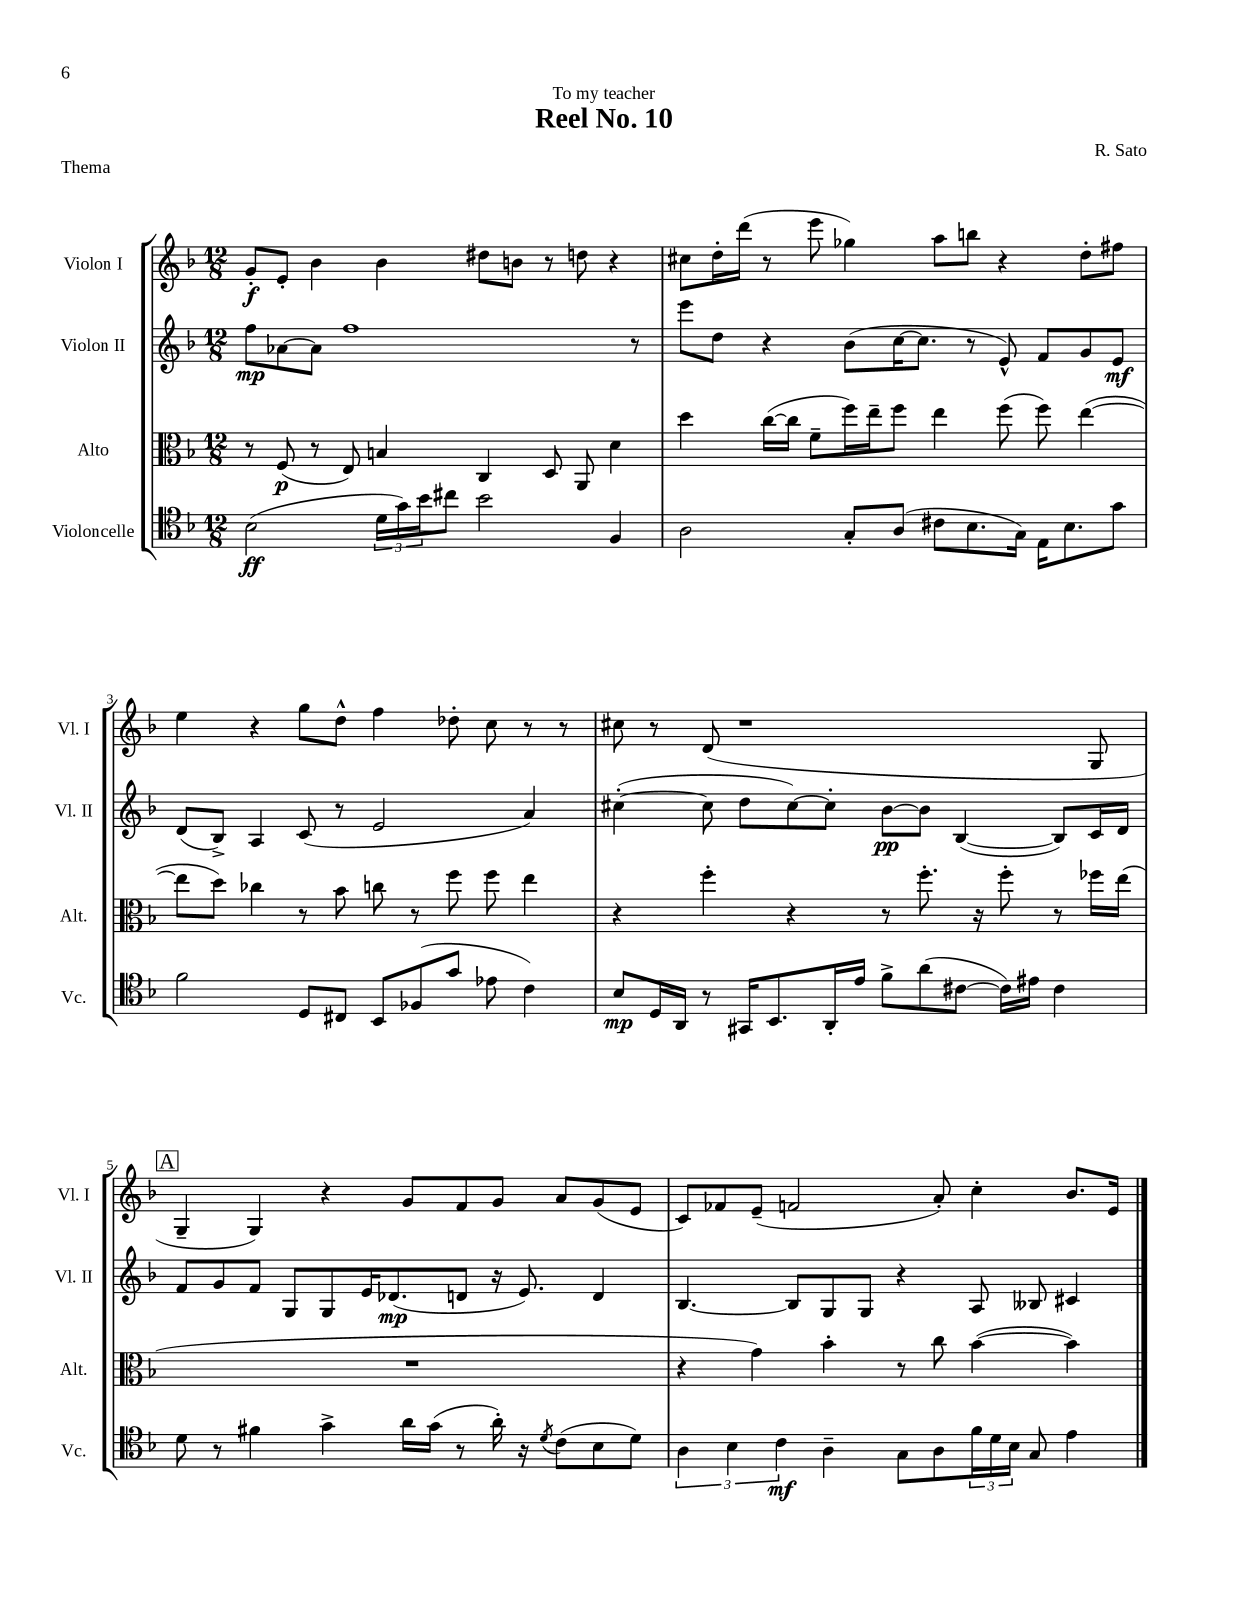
\header { title = "Reel No. 10" composer = "R. Sato" dedication = "To my teacher" piece = "Thema" }
<<
\new StaffGroup <<
\new Staff = "s0" \with { instrumentName = "Violon I" shortInstrumentName = "Vl. I" } {
    \clef treble \key f \major \numericTimeSignature \time 12/8
    g'8-.\f e'8-. bes'4 bes'4 dis''8 b'8 r8 d''8 r4 |
    cis''8 d''16-. d'''16( r8 e'''8 ges''4) a''8 b''8 r4 d''8-. fis''8 |
    e''4 r4 g''8 d''8-^ f''4 des''8-. c''8 r8 r8 |
    cis''8 r8 d'8( r1 g8 |
    \mark \markup { \box "A" } g4-- g4) r4 g'8 f'8 g'8 a'8 g'8( e'8 |
    c'8) fes'8 e'8--( f'2 a'8-.) c''4-. bes'8. e'16 \bar "|." |
}
\new Staff = "s1" \with { instrumentName = "Violon II" shortInstrumentName = "Vl. II" } {
    \clef treble \key f \major \numericTimeSignature \time 12/8
    f''8\mp aes'8~ aes'8 f''1 r8 |
    e'''8 d''8 r4 bes'8( c''16~ c''8. r8 e'8-^) f'8 g'8 e'8\mf |
    d'8( bes8->) a4 c'8( r8 e'2 a'4) |
    cis''4~-.( cis''8 d''8 cis''8~) cis''8-. bes'8~\pp bes'8 bes4~( bes8) c'16 d'16 |
    \mark \markup { \box "A" } f'8 g'8 f'8 g8 g8 e'16 des'8.\mp( d'8 r16 e'8.) d'4 |
    bes4.~ bes8 g8 g8 r4 a8 beses8 cis'4 \bar "|." |
}
\new Staff = "s2" \with { instrumentName = "Alto" shortInstrumentName = "Alt." } {
    \clef alto \key f \major \numericTimeSignature \time 12/8
    r8 f8\p( r8 e8) b4 c4 d8 a,8 d'4 |
    d''4 c''16~( c''16 f'8-- f''16) e''16-- f''8 e''4 f''8( f''8) e''4~( |
    e''8 d''8) ces''4 r8 bes'8 c''8 r8 f''8 f''8 e''4 |
    r4 f''4-. r4 r8 f''8.-. r16 f''8-. r8 fes''16 e''16( |
    \mark \markup { \box "A" } R1. |
    r4 g'4) bes'4-. r8 c''8 bes'4~( bes'4) \bar "|." |
}
\new Staff = "s3" \with { instrumentName = "Violoncelle" shortInstrumentName = "Vc." } {
    \clef tenor \key f \major \numericTimeSignature \time 12/8
    bes2\ff( \tuplet 3/2 { d'16 g'16) bes'16 } cis''8 bes'2 f4 |
    a2 g8-. a8( cis'8 bes8. g16) e16 bes8. g'8 |
    f'2 d8 cis8 bes,8 fes8( g'8 ees'8 c'4) |
    bes8\mp d16 a,16 r8 gis,16 bes,8. a,16-. e'16 f'8-> a'8( cis'8~ cis'16) eis'16 cis'4 |
    \mark \markup { \box "A" } d'8 r8 fis'4 g'4-> a'16 g'16( r8 a'16-.) r16 \acciaccatura { d'8 } c'8( bes8 d'8) |
    \tuplet 3/2 { a4 bes4 c'4\mf } a4-- g8 a8 \tuplet 3/2 { f'16 d'16 bes16 } g8 e'4 \bar "|." |
}
>>
>>
